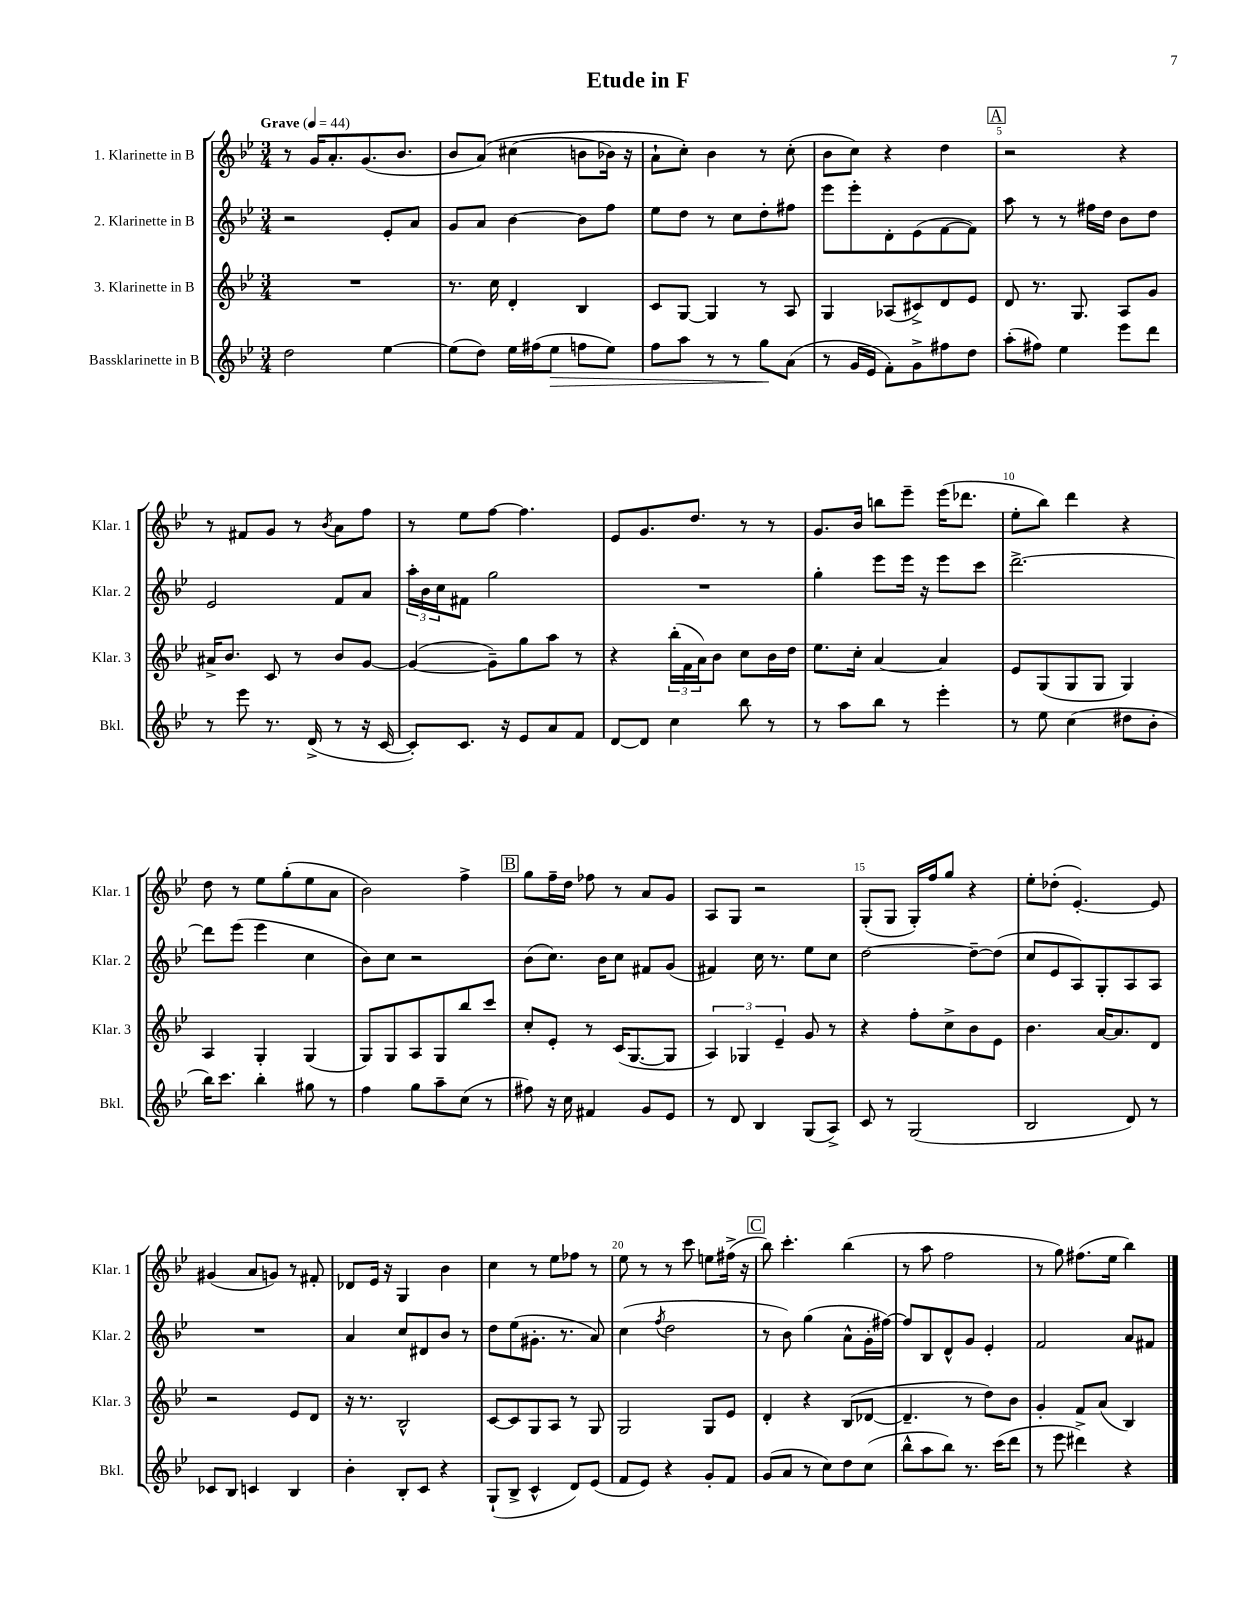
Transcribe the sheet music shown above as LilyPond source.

\header { title = "Etude in F" }
<<
\new StaffGroup <<
\new Staff = "s0" \with { instrumentName = "1. Klarinette in B" shortInstrumentName = "Klar. 1" } {
    \clef treble \key bes \major \numericTimeSignature \time 3/4 \tempo "Grave" 4 = 44
    r8 g'16 a'8.-. g'8.( bes'8. |
    bes'8 a'8)\( cis''4( b'8 bes'16) r16 |
    a'8-! c''8-.\) bes'4 r8 c''8-.( |
    bes'8 c''8) r4 d''4 |
    \mark \markup { \box "A" } r2 r4 |
    r8 fis'8 g'8 r8 \acciaccatura { bes'8 } a'8 f''8 |
    r8 ees''8 f''8~ f''4. |
    ees'8 g'8. d''8. r8 r8 |
    g'8. bes'16 b''8 ees'''8-- ees'''16( des'''8. |
    ees''8-. bes''8) d'''4 r4 |
    d''8 r8 ees''8 g''8-.( ees''8 a'8 |
    bes'2) f''4-> |
    \mark \markup { \box "B" } g''8 f''16-- d''16 fes''8 r8 a'8 g'8 |
    a8 g8 r2 |
    g8-.( g8 g16-.) f''16 g''8 r4 |
    ees''8-. des''8-.( ees'4.~-.) ees'8 |
    gis'4( a'8 g'8) r8 fis'8-. |
    des'8 ees'16 r16 g4 bes'4 |
    c''4 r8 ees''8 fes''8 r8 |
    ees''8 r8 r8 c'''8 e''8 fis''16->( r16 |
    \mark \markup { \box "C" } bes''8) c'''4.-. bes''4( |
    r8 a''8 f''2 |
    r8 g''8) fis''8.( ees''16 bes''4) \bar "|." |
}
\new Staff = "s1" \with { instrumentName = "2. Klarinette in B" shortInstrumentName = "Klar. 2" } {
    \clef treble \key bes \major \numericTimeSignature \time 3/4
    r2 ees'8-. a'8 |
    g'8 a'8 bes'4~ bes'8 f''8 |
    ees''8 d''8 r8 c''8 d''8-. fis''8 |
    ees'''8 ees'''8-. d'8-. ees'8( f'8~ f'8) |
    \mark \markup { \box "A" } a''8 r8 r8 fis''16 d''16 bes'8 d''8 |
    ees'2 f'8 a'8 |
    \tuplet 3/2 { a''16-. bes'16 c''16 } fis'8 g''2 |
    R2. |
    g''4-. ees'''8 ees'''16 r16 ees'''8 c'''8 |
    d'''2.~-> |
    d'''8 ees'''8( ees'''4 c''4 |
    bes'8) c''8 r2 |
    \mark \markup { \box "B" } bes'8( c''8.) bes'16 c''8 fis'8 g'8( |
    fis'4) c''16 r8. ees''8 c''8 |
    d''2~ d''8~-- d''8( |
    c''8 ees'8 a8) g8-. a8 a8 |
    R2. |
    a'4 c''8 dis'8 bes'8 r8 |
    d''8 ees''8( gis'8.-. r8. a'8) |
    c''4( \acciaccatura { f''8 } d''2 |
    \mark \markup { \box "C" } r8 bes'8) g''4( a'8-^ g'16-. fis''16~) |
    fis''8 bes8 d'8-^ g'8 ees'4-. |
    f'2 a'8 fis'8 \bar "|." |
}
\new Staff = "s2" \with { instrumentName = "3. Klarinette in B" shortInstrumentName = "Klar. 3" } {
    \clef treble \key bes \major \numericTimeSignature \time 3/4
    R2. |
    r8. c''16 d'4-. bes4 |
    c'8 g8~ g4 r8 a8 |
    g4 aes8( cis'8->) d'8 ees'8 |
    \mark \markup { \box "A" } d'8 r8. g8. a8 g'8 |
    ais'16-> bes'8. c'8 r8 bes'8 g'8~ |
    g'4~( g'8--) g''8 a''8 r8 |
    r4 \tuplet 3/2 { bes''16-.( f'16 a'16) } bes'8 c''8 bes'16 d''16 |
    ees''8. c''16-. a'4~ a'4 |
    ees'8 g8( g8 g8 g4) |
    a4 g4-. g4( |
    g8) g8 a8 g8 bes''8 c'''8 |
    \mark \markup { \box "B" } c''8-. ees'8-. r8 c'16( g8.~ g8 |
    \tuplet 3/2 { a4) ges4 ees'4-- } g'8 r8 |
    r4 f''8-. c''8-> bes'8 ees'8 |
    bes'4. a'16~ a'8. d'8 |
    r2 ees'8 d'8 |
    r16 r8. bes2-^ |
    c'8~ c'8 g8 a8 r8 g8 |
    g2 g8 ees'8 |
    \mark \markup { \box "C" } d'4-. r4 bes8( des'8~ |
    des'4.-- r8 d''8) bes'8 |
    g'4-. f'8 a'8( bes4) \bar "|." |
}
\new Staff = "s3" \with { instrumentName = "Bassklarinette in B" shortInstrumentName = "Bkl." } {
    \clef treble \key bes \major \numericTimeSignature \time 3/4
    d''2 ees''4~ |
    ees''8( d''8) ees''16 fis''16( ees''8\> f''8 ees''8) |
    f''8 a''8 r8 r8 g''8\! a'8( |
    r8 g'16 ees'16 f'8-.) g'8-> fis''8 d''8 |
    \mark \markup { \box "A" } a''8-.( fis''8) ees''4 ees'''8 d'''8 |
    r8 ees'''8 r8. d'16->( r8 r16 c'16~ |
    c'8-.) c'8. r16 ees'8 a'8 f'8 |
    d'8~ d'8 c''4 bes''8 r8 |
    r8 a''8 bes''8 r8 ees'''4-. |
    r8 ees''8 c''4( dis''8 bes'8-. |
    bes''16) c'''8. bes''4-. gis''8 r8 |
    f''4 g''8 a''8-- c''8( r8 |
    \mark \markup { \box "B" } fis''8) r16 c''16 fis'4 g'8 ees'8 |
    r8 d'8 bes4 g8( a8->) |
    c'8 r8 g2( |
    bes2 d'8) r8 |
    ces'8 bes8 c'4 bes4 |
    bes'4-. bes8-. c'8 r4 |
    g8-!( bes8-> c'4-^ d'8) ees'8( |
    f'8 ees'8) r4 g'8-. f'8 |
    \mark \markup { \box "C" } g'8( a'8 r8 c''8) d''8 c''8( |
    bes''8-^ a''8 bes''8) r8. c'''16( d'''8 |
    r8 ees'''8 dis'''4->) r4 \bar "|." |
}
>>
>>
\layout { \context { \Score \override BarNumber.break-visibility = ##(#f #t #t) barNumberVisibility = #(every-nth-bar-number-visible 5) } }
